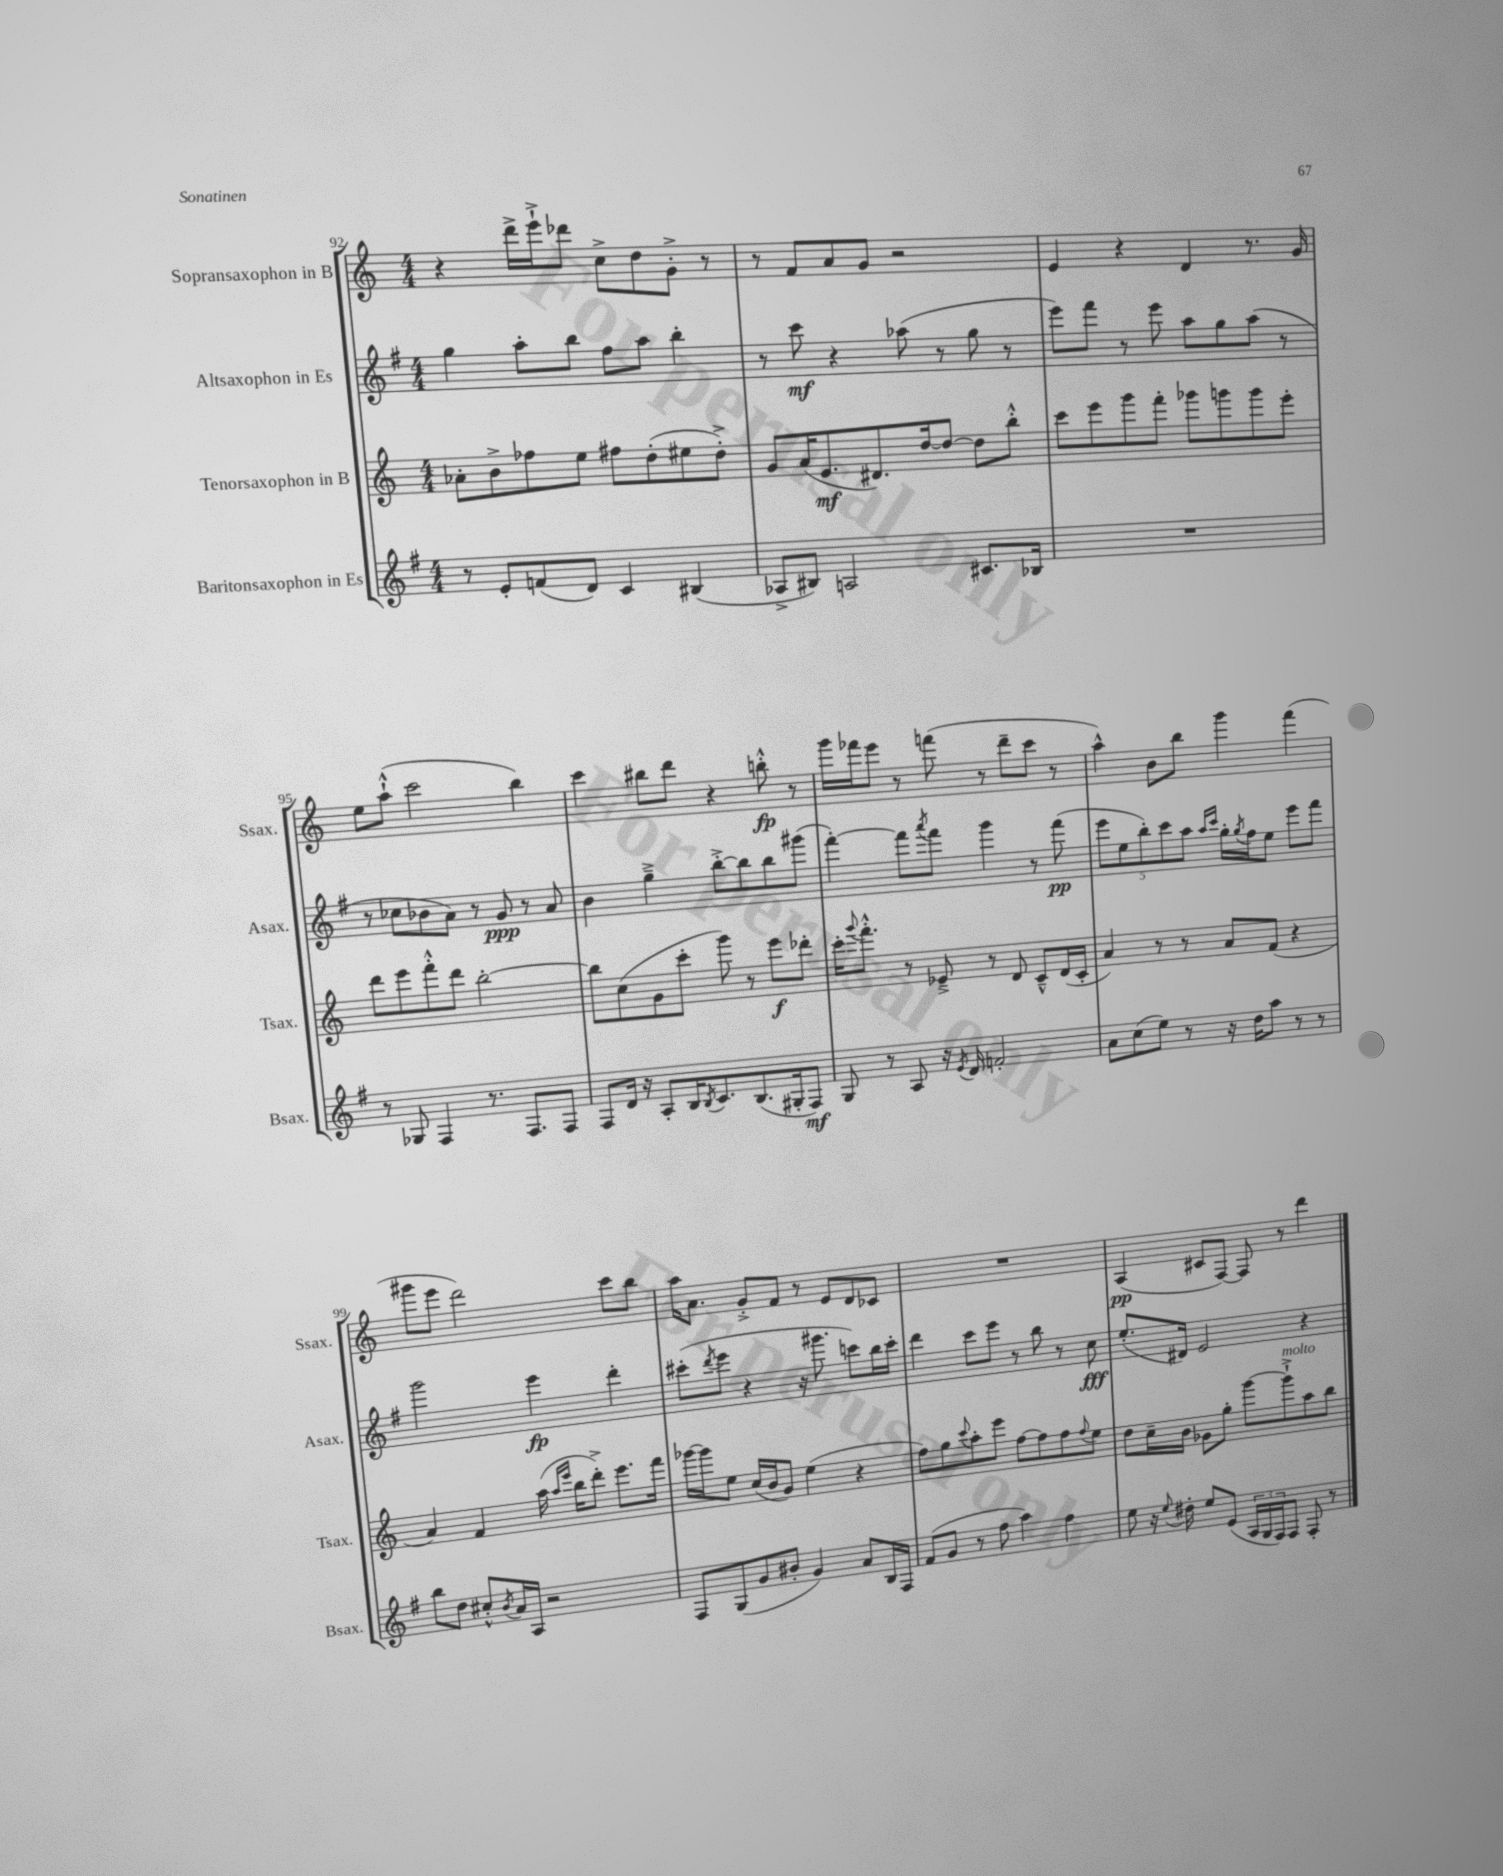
<<
\new StaffGroup <<
\new Staff = "s0" \with { instrumentName = "Sopransaxophon in B" shortInstrumentName = "Ssax." } {
    \clef treble \key c \major \numericTimeSignature \time 4/4
    r4 d'''16-> e'''16-!-> des'''8 c''8-> d''8 g'8-.-> r8 |
    r8 f'8 a'8 g'8 r2 |
    e'4 r4 d'4 r8. g'16 |
    e''8 a''8-!-^( c'''2 b''4) |
    c'''4 bis''8 d'''8 r4 b''8-.-^\fp r8 |
    g'''16 fes'''16 e'''8 r8 f'''8( r8 d'''8-- c'''8 r8 |
    a''4-^) b'8 b''8 g'''4 f'''4( |
    gis'''8 e'''8 d'''2) c'''8 b''8 |
    a''16 a'8. g'8-.-> f'8 r8 e'8 d'8 ces'8 |
    R1 |
    a4\pp( cis'8 f8~) f8 r8 d'''4 \bar "|." |
}
\new Staff = "s1" \with { instrumentName = "Altsaxophon in Es" shortInstrumentName = "Asax." } {
    \clef treble \key g \major \numericTimeSignature \time 4/4
    g''4 a''8-. b''8 fis''8 a''8 b''4-. |
    r8 c'''8\mf r4 aes''8( r8 g''8 r8 |
    e'''8) fis'''8 r8 e'''8 a''8 g''8 a''8( r8 |
    r8 ces''8 bes'8 a'8) r8 g'8\ppp r8 a'8 |
    b'4 g''4---> b''8~-.-> b''8 b''8 gis'''8( |
    fis'''4~-.) fis'''8 \acciaccatura { a'''8 } fis'''8 g'''4 r8 fis'''8\pp( |
    \tuplet 5/4 { e'''8 e''8 b''8-.) c'''8 a''8 } \grace { a''16 c'''16 } g''16-. \acciaccatura { g''8 } fis''16 e''8 e'''8 fis'''8 |
    g'''2 e'''4\fp d'''4-. |
    cis'''8-.( \acciaccatura { d'''8 } e'''8 r4 r16 gis'''8. c'''8) b''16 c'''16-. |
    d'''4 c'''8 e'''8 r8 b''8 r8 c''8\fff |
    e''8.-.( dis'16) e'2 r4 \bar "|." |
}
\new Staff = "s2" \with { instrumentName = "Tenorsaxophon in B" shortInstrumentName = "Tsax." } {
    \clef treble \key c \major \numericTimeSignature \time 4/4
    aes'8-. b'8-> fes''8 e''8 fis''8 d''8-.( eis''8 d''8-.->) |
    g'8 a'16( e'8.\mf dis'8.) d''16~ d''8~ d''8 b''8-.-^ |
    c'''8 e'''8 g'''8 f'''8-. ges'''8 g'''8 g'''8 e'''8-. |
    d'''8 e'''8 f'''8-.-^ d'''8 b''2~-. |
    b''8 c''8( g'8 c'''8-. g'''8) r8 e'''8\f des'''8-. |
    c'''16-. \appoggiatura { g'''8 } f'''8.-.-^ r8 ees'8---> r8 d'8 c'8---^ d'16( c'16-. |
    a'4) r8 r8 a'8 f'8( r4 |
    a'4) f'4 a''16( \grace { a''16 e'''16 } b''16 d'''8-.->) e'''8. f'''16 |
    ges'''16~ ges'''16 e''8 c''16( b'16 g'8) e''4( r4 |
    f''8) g''8 \appoggiatura { c'''8 } a''8-. e'''8 f''8~ f''8 f''8 \appoggiatura { f''8 } e''8 |
    d''8 c''16-- b'16 ges'8 g''8-. g'''8~ g'''8-!->^\markup { \italic "molto" } a''8 b''8 \bar "|." |
}
\new Staff = "s3" \with { instrumentName = "Baritonsaxophon in Es" shortInstrumentName = "Bsax." } {
    \clef treble \key g \major \numericTimeSignature \time 4/4
    r8 e'8-. f'8( d'8) c'4 bis4( |
    aes8-> bis8) a2 cis'8. bes16 |
    R1 |
    r8 ges8 fis4 r8. fis8. fis8 |
    fis8 d'16 r16 a8-. b16 \acciaccatura { b8 } c'8. b8.( gis16-. fis8\mf) |
    g8 r8 a8 r16 \acciaccatura { e'8 } d'16 f'2-. |
    a'8 c''8( e''8) r8 r16 d''16 a''8 r8 r8 |
    b''8 d''8 cis''8-.-^ \acciaccatura { b'8 } a'16 a16 r2 |
    fis8 g8( g'8 bis'8-. g'4) a'8 b16 fis16 |
    fis'8( g'8 r8 fis''8 a''4) fis''4 |
    e''8 r16 \appoggiatura { e''8 } dis''16-. e''8 e'8( \tuplet 3/2 { a16 g16 fis16) } fis8 fis8-. r8 \bar "|." |
}
>>
>>
\layout { \context { \Score currentBarNumber = #92 } }
